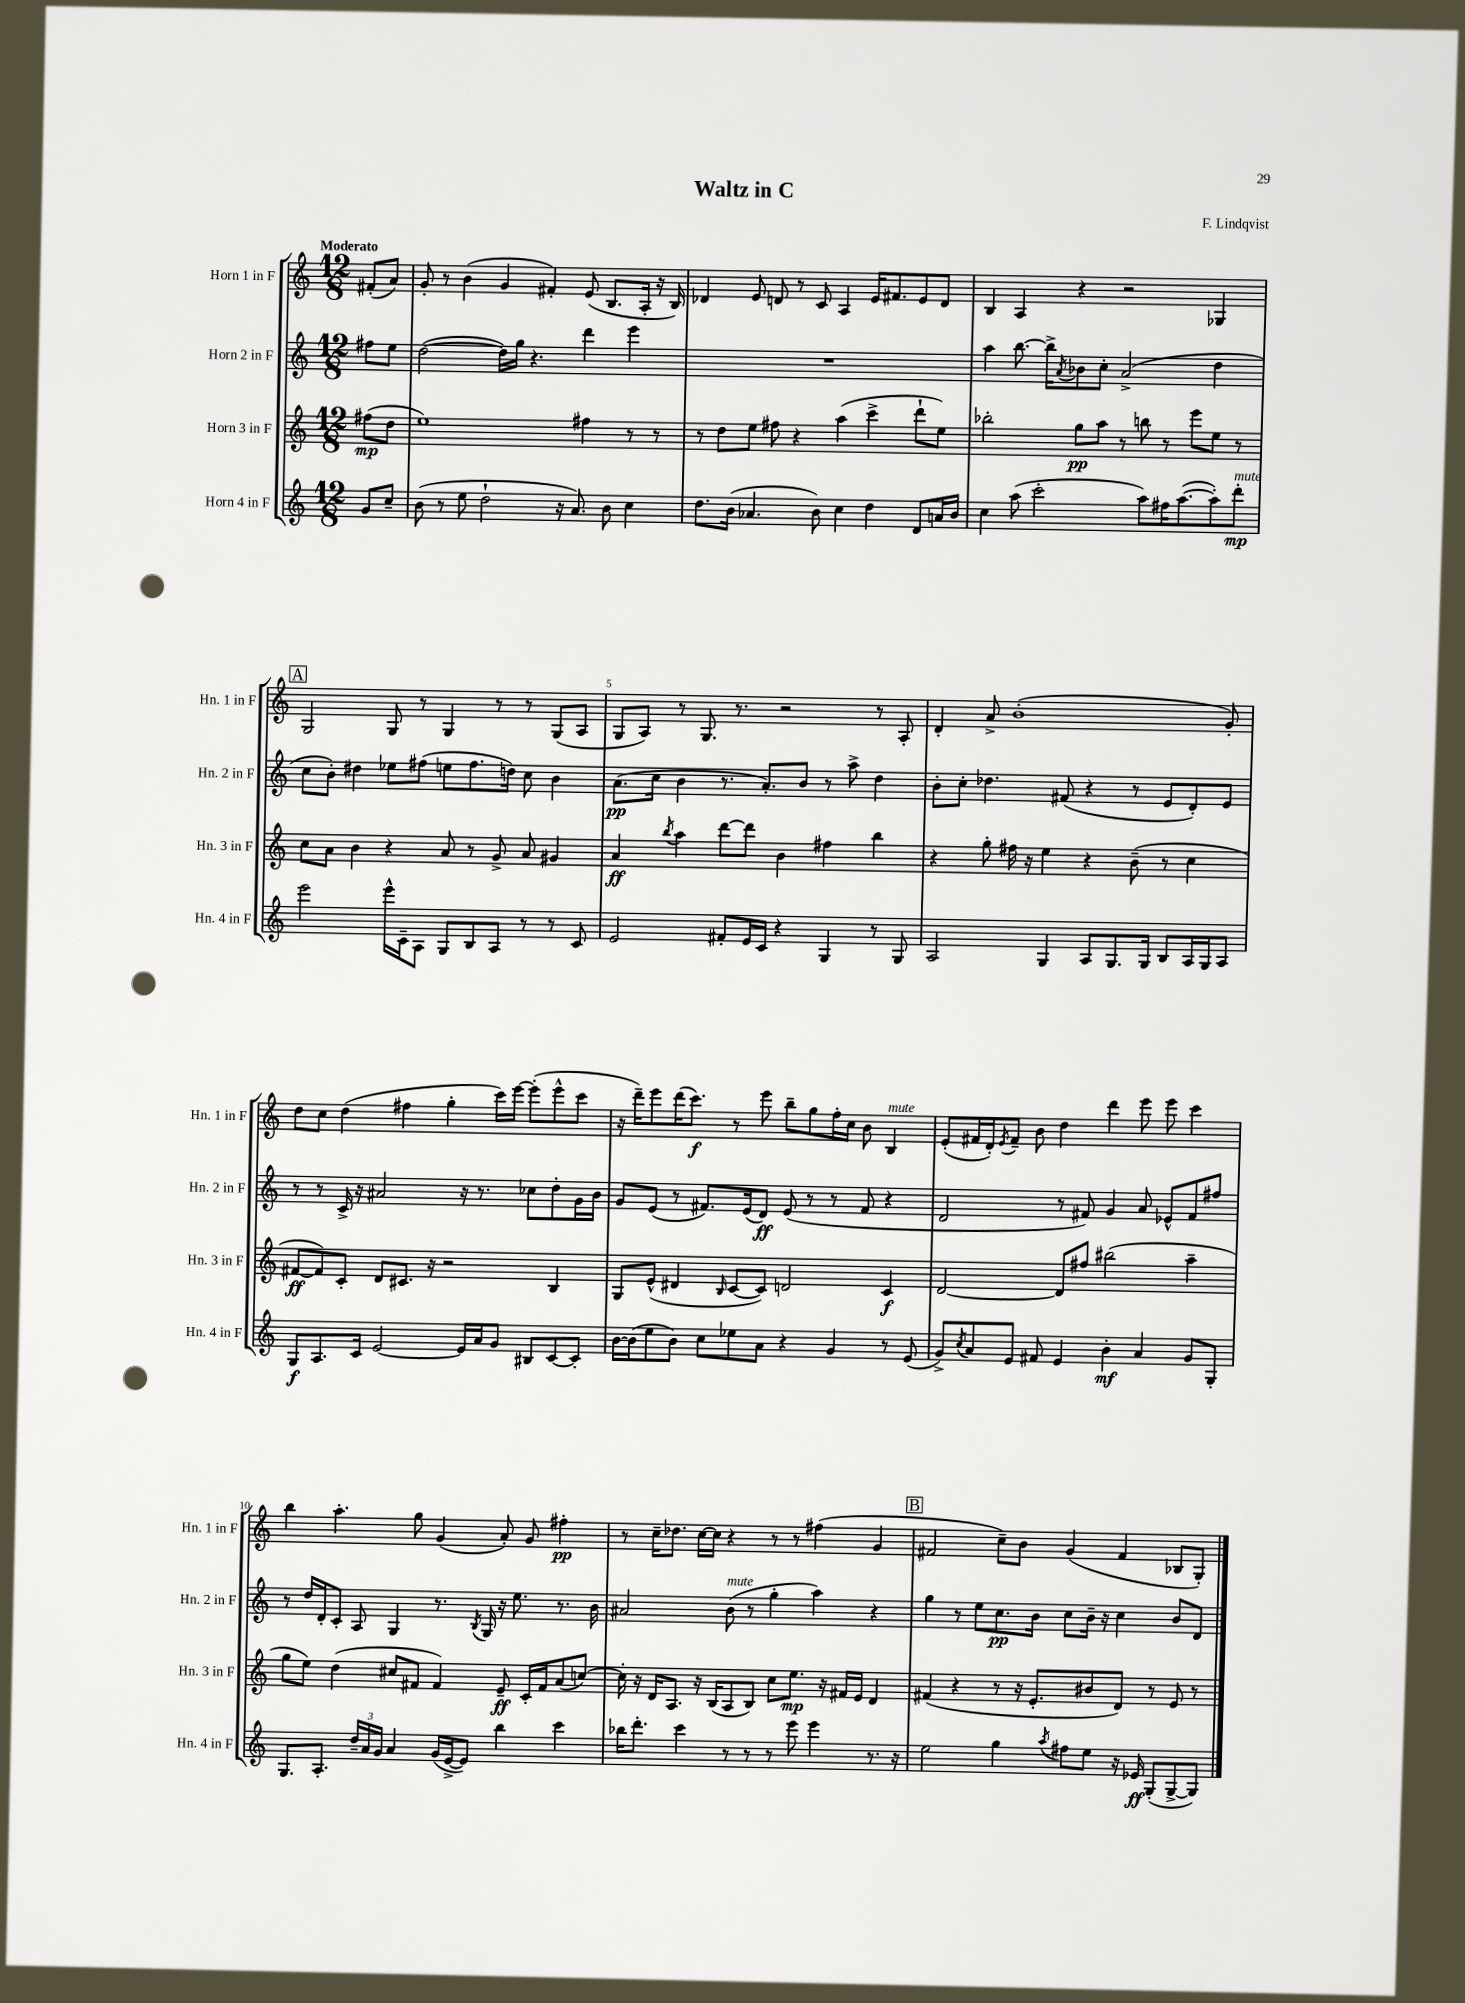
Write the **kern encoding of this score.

**kern	**dynam	**kern	**dynam	**kern	**dynam	**kern	**dynam
*part4	*part4	*part3	*part3	*part2	*part2	*part1	*part1
*staff4	*staff4	*staff3	*staff3	*staff2	*staff2	*staff1	*staff1
*I"Horn 4 in F	*	*I"Horn 3 in F	*	*I"Horn 2 in F	*	*I"Horn 1 in F	*
*I'Hn. 4 in F	*	*I'Hn. 3 in F	*	*I'Hn. 2 in F	*	*I'Hn. 1 in F	*
*clefG2	*	*clefG2	*	*clefG2	*	*clefG2	*
*k[]	*	*k[]	*	*k[]	*	*k[]	*
*M12/8	*	*M12/8	*	*M12/8	*	*M12/8	*
=	=	=	=	=	=	=	=
!	!	!	!	!	!	!LO:TX:a:B:t=Moderato	!
8g/L	.	(8ff#X\L	mp	8ff#X\L	.	(8f#X'/L	.
8cc~/J	.	8dd\J	.	8ee\J	.	8a/J)	.
=1	=1	=1	=1	=1	=1	=1	=1
(8b\	.	1ee)	.	([2dd\	.	8g'/	.
8r	.	.	.	.	.	8r	.
8ee\	.	.	.	.	.	(4b\	.
2dd`\	.	.	.	.	.	.	.
.	.	.	.	16dd\LL])	.	4g/	.
.	.	.	.	16gg\JJ	.	.	.
.	.	.	.	4.r	.	.	.
.	.	.	.	.	.	4f#X'/)	.
16r	.	.	.	.	.	.	.
8.a/)	.	.	.	.	.	.	.
.	.	4ff#X\	.	4ddd\	.	(8e/	.
8b\	.	.	.	.	.	8.B/L	.
4cc\	.	8r	.	4eee\	.	.	.
.	.	.	.	.	.	16A'/Jk	.
.	.	8r	.	.	.	16r	.
.	.	.	.	.	.	16B/)	.
=2	=2	=2	=2	=2	=2	=2	=2
8.dd\L	.	8r	.	1.r	.	4d-X/	.
.	.	8dd\L	.	.	.	.	.
(16b\Jk	.	.	.	.	.	.	.
4.a-X/	.	8ee\J	.	.	.	8e/	.
.	.	8ff#X\	.	.	.	8dn/	.
.	.	4r	.	.	.	8r	.
8b\)	.	.	.	.	.	8c/	.
4cc\	.	(4aa\	.	.	.	4A/	.
4dd\	.	4ccc^\	.	.	.	16e/KL	.
.	.	.	.	.	.	8.f#X/	.
8d/L	.	8ddd`\L	.	.	.	8e/	.
16an/L	.	8ee\J)	.	.	.	8d/J	.
16b/JJ	.	.	.	.	.	.	.
=3	=3	=3	=3	=3	=3	=3	=3
4cc\	.	2bb-X'\	.	4aa\	.	4B/	.
(8aa\	.	.	.	[8.bb\	.	4A/	.
2ccc'\	.	.	.	.	.	.	.
.	.	.	.	16bb^\KL]	.	.	.
.	.	.	.	8qa/	.	.	.
.	.	8gg\L	pp	8b-X\	.	4r	.
.	.	8aa\J	.	8cc'\J	.	.	.
.	.	8r	.	(2a^/	.	2r	.
8aa\L)	.	8bbn\	.	.	.	.	.
16ff#X\K	.	8r	.	.	.	.	.
([8.aa\	.	.	.	.	.	.	.
.	.	8eee\L	.	.	.	.	.
8aa'\])	.	8ee\J	.	4dd\	.	4G-X/	.
!LO:TX:a:i:t=mute	!	!	!	!	!	!	!
8ddd'\J	mp	8r	.	.	.	.	.
!!LO:LB:g=z
!!LO:REH:place=s1:t=A
=4	=4	=4	=4	=4	=4	=4	=4
2eee\	.	8cc\L	.	8cc\L	.	2G/	.
.	.	8a\J	.	8b'\J)	.	.	.
.	.	4b\	.	4dd#X\	.	.	.
16eee^^\LL	.	4r	.	8ee-X\L	.	8G/	.
16c~\J	.	.	.	.	.	.	.
8A\J	.	.	.	(8ff#X\J	.	8r	.
8G/L	.	8a/	.	8een\L	.	4G/	.
8B/	.	8r	.	8.ff#\	.	.	.
8A/J	.	8g^/	.	.	.	8r	.
.	.	.	.	16ddn\Jk)	.	.	.
8r	.	8a/	.	8cc\	.	8r	.
8r	.	4g#X/	.	4b\	.	(8G/L	.
8c/	.	.	.	.	.	8A/J	.
=5	=5	=5	=5	=5	=5	=5	=5
2e/	.	4a/	ff	(8.a\L	pp	8G/L	.
.	.	.	.	.	.	8A/J)	.
.	.	.	.	16cc\Jk	.	.	.
.	.	8qbb/	.	.	.	.	.
.	.	4aa\	.	4b\	.	8r	.
.	.	.	.	.	.	8.G/	.
8f#X'/L	.	[8ddd\L	.	8.r	.	.	.
.	.	.	.	.	.	8.r	.
16e/L	.	8ddd\J]	.	.	.	.	.
16c/JJ	.	.	.	8.a'/L)	.	.	.
4r	.	4b\	.	.	.	2r	.
.	.	.	.	8b/J	.	.	.
4G/	.	4ff#X\	.	8r	.	.	.
.	.	.	.	8aa^\	.	.	.
8r	.	4bb\	.	4dd\	.	8r	.
8G/	.	.	.	.	.	8A'/	.
=6	=6	=6	=6	=6	=6	=6	=6
2A/	.	4r	.	8b'\L	.	4d'/	.
.	.	.	.	8cc'\J	.	.	.
.	.	8gg'\	.	4.dd-X\	.	8a^/	.
.	.	16ff#X\	.	.	.	(1b'	.
.	.	16r	.	.	.	.	.
4G/	.	4ee\	.	.	.	.	.
.	.	.	.	(8f#X/	.	.	.
8A/L	.	4r	.	4r	.	.	.
8.G/	.	.	.	.	.	.	.
.	.	(8b~\	.	8r	.	.	.
16G/Jk	.	.	.	.	.	.	.
8B/L	.	8r	.	8e/L	.	.	.
16A/L	.	4cc\	.	8d'/)	.	.	.
16G/J	.	.	.	.	.	.	.
8A/J	.	.	.	8e/J	.	8g'/)	.
!!LO:LB:g=z
=7	=7	=7	=7	=7	=7	=7	=7
8G/L	f	[8f#X/L	ff	8r	.	8dd\L	.
8.A/	.	8f#/])	.	8r	.	8cc\J	.
.	.	8c'/J	.	16c^/	.	(4dd\	.
16c/Jk	.	.	.	16r	.	.	.
[2e/	.	8d/L	.	2a#X/	.	.	.
.	.	8.c#X/J	.	.	.	4ff#X\	.
.	.	16r	.	.	.	.	.
.	.	2r	.	.	.	4gg'\	.
16e/LL]	.	.	.	16r	.	.	.
16a/J	.	.	.	8.r	.	.	.
8g/J	.	.	.	.	.	16ccc\LL)	.
.	.	.	.	.	.	[16eee\JJ	.
8B#X/L	.	.	.	8cc-X\L	.	(8eee'\L]	.
[8c/	.	4B/	.	8dd'\	.	8eee^^\	.
8c'/J]	.	.	.	16g\L	.	8ccc\J	.
.	.	.	.	16b\JJ	.	.	.
=8	=8	=8	=8	=8	=8	=8	=8
[16b\LL	.	8G/L	.	8g/L	.	16r	.
(16b\J]	.	.	.	.	.	16ddd~\KL)	.
8ee\	.	(8e^^/J	.	(8e/J	.	8eee\	.
8b\J)	.	4d#X/	.	8r	.	(16ddd\K	.
.	.	.	.	.	.	8.ccc\J)	f
8cc\L	.	.	.	8.f#X/L)	.	.	.
.	.	16qqB/	.	.	.	.	.
8ee-X\	.	[8c/L	.	.	.	8r	.
.	.	.	.	(16e/k	.	.	.
8a\J	.	8c/J])	.	8d/J)	ff	8eee\	.
4r	.	2dn/	.	(8e/	.	8bb~\L	.
.	.	.	.	8r	.	8gg\	.
4g/	.	.	.	8r	.	16ff'\L	.
.	.	.	.	.	.	16cc\JJ	.
.	.	.	.	8f#/	.	8b\	.
!	!	!	!	!	!	!LO:TX:a:i:t=mute	!
8r	.	4c/	f	4r	.	4B/	.
(8e/	.	.	.	.	.	.	.
=9	=9	=9	=9	=9	=9	=9	=9
8g^/L)	.	[2d/	.	2d/	.	(8e'/L	.
8qcc/	.	.	.	.	.	.	.
8a/	.	.	.	.	.	16f#X/L	.
.	.	.	.	.	.	16d'/J)	.
.	.	.	.	.	.	8qe/	.
8e/J	.	.	.	.	.	8f#~/J	.
8f#X/	.	.	.	.	.	8b\	.
4e/	.	8d/L]	.	8r	.	4dd\	.
.	.	8ff#X/J	.	8f#X/)	.	.	.
4b'\	mf	(2bb#X\	.	4g/	.	4ddd\	.
4a/	.	.	.	8a/	.	8eee\	.
.	.	.	.	8e-X^^/L	.	8eee\	.
8g/L	.	4aa~\	.	8f#/	.	4ccc\	.
8G'/J	.	.	.	8ff#X/J	.	.	.
!!LO:LB:g=z
=10	=10	=10	=10	=10	=10	=10	=10
8.G/L	.	8gg\L	.	8r	.	4bb\	.
.	.	8ee\J)	.	16dd/LL	.	.	.
8.A'/J	.	.	.	16d'/J	.	.	.
.	.	(4dd\	.	8c'/J	.	4.aa'\	.
24dd~/LL	.	.	.	8A/	.	.	.
24a/	.	.	.	.	.	.	.
24g/JJ	.	.	.	.	.	.	.
4a/	.	8cc#X/L	.	4G/	.	.	.
.	.	8f#X/J	.	.	.	8gg\	.
(16g/LL	.	4f#/)	.	8.r	.	(4g/	.
[16e^/J	.	.	.	.	.	.	.
8e/J])	.	.	.	.	.	.	.
.	.	.	.	8qB/	.	.	.
.	.	.	.	16G/	.	.	.
4bb\	.	8e~/	ff	16r	.	8a'/)	.
.	.	.	.	8.ee\	.	.	.
.	.	16c'/LL	.	.	.	8g/	.
.	.	16f#/J	.	.	.	.	.
4ccc\	.	(8a/	.	8.r	.	4ff#X'\	pp
.	.	[8ccn/J)	.	.	.	.	.
.	.	.	.	16b\	.	.	.
=11	=11	=11	=11	=11	=11	=11	=11
16bb-X\KL	.	16cc'\]	.	2a#X/	.	8r	.
8.ddd'\J	.	16r	.	.	.	.	.
.	.	16d/KL	.	.	.	16cc~\KL	.
.	.	8.A/J	.	.	.	8.dd-X\J	.
4ccc\	.	.	.	.	.	.	.
.	.	16r	.	.	.	[16cc\LL	.
.	.	(16B/KL	.	.	.	16cc\JJ]	.
!	!	!	!	!LO:TX:a:i:t=mute	!	!	!
8r	.	8A/	.	(8b\	.	4r	.
8r	.	8B/J)	.	8r	.	.	.
8r	.	8cc\L	.	4gg'\	.	8r	.
8eee\	.	8.ee\J	mp	.	.	8r	.
4eee\	.	.	.	4aa\)	.	(4ff#X\	.
.	.	16r	.	.	.	.	.
.	.	16f#X/LL	.	.	.	.	.
.	.	16e/JJ	.	.	.	.	.
8.r	.	4d/	.	4r	.	4g/	.
16r	.	.	.	.	.	.	.
!!LO:REH:place=s1:t=B
=12	=12	=12	=12	=12	=12	=12	=12
2ee\	.	(4f#X/	.	4gg\	.	2f#X/	.
.	.	4r	.	8r	.	.	.
.	.	.	.	8ee\L	.	.	.
4gg\	.	8r	.	8.cc\	pp	8cc~\L)	.
.	.	16r	.	.	.	8b\J	.
.	.	8.e'/L	.	16b\Jk	.	.	.
8qaa/	.	.	.	.	.	.	.
8ff#X\L	.	.	.	8cc\L	.	(4g/	.
8ee\J	.	8b#X/	.	16b~\Jk	.	.	.
.	.	.	.	16r	.	.	.
16r	.	8d/J)	.	4cc\	.	4f#/	.
16e-X/	ff	.	.	.	.	.	.
(8G'/L	.	8r	.	.	.	.	.
[8G^/	.	8e/	.	8b/L	.	8B-X/L	.
8G/J])	.	8r	.	8d/J	.	8G'/J)	.
==	==	==	==	==	==	==	==
*-	*-	*-	*-	*-	*-	*-	*-
